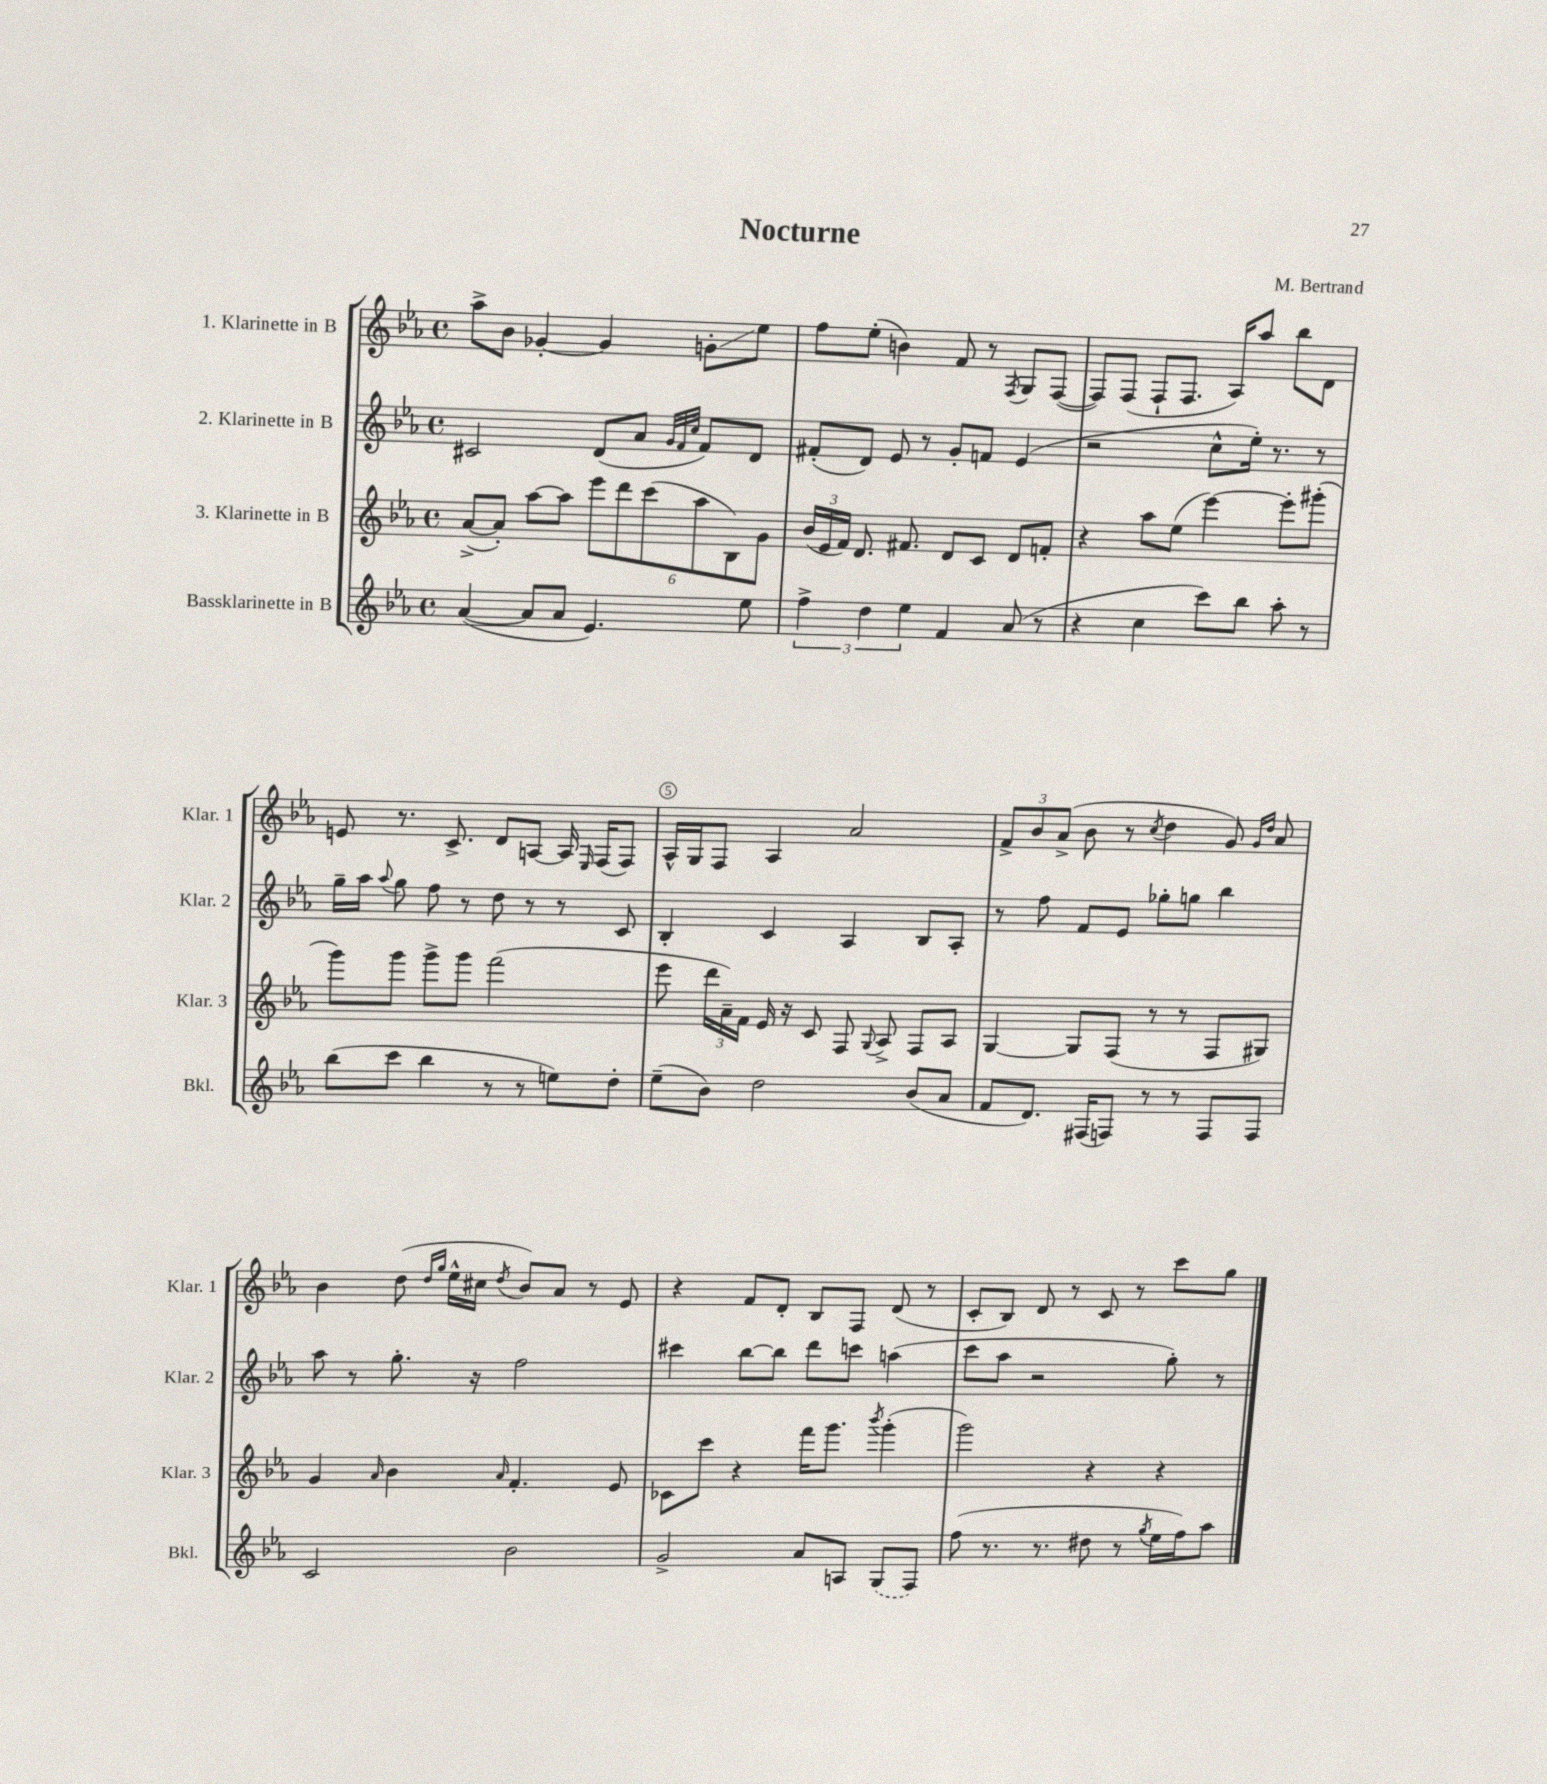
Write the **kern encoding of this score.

**kern	**kern	**kern	**kern
*staff4	*staff3	*staff2	*staff1
*clefG2	*clefG2	*clefG2	*clefG2
*k[b-e-a-]	*k[b-e-a-]	*k[b-e-a-]	*k[b-e-a-]
*M4/4	*M4/4	*M4/4	*M4/4
*met(c)	*met(c)	*met(c)	*met(c)
([4a-	([8a-^	2c#	8aa-^
.	8a-'])	.	8b-
8a-]	[8aa-	.	[4g-'
8a-	8aa-]	.	.
4.e-)	12eee-	(8d	4g-]
.	12ddd	.	.
.	.	8a-	.
.	(12ccc	.	.
.	.	32qqg	.
.	.	32qqf	.
.	.	32qqcc	.
.	12aa-	8f)	8g'
.	12B-)	.	.
8ee-	.	8d	8ee-
.	12g	.	.
=	=	=	=
6ff^	(24b-	(8f#'	8ff
.	24e-	.	.
.	24f)	.	.
.	8.d	8d)	(8ee-'
6dd	.	.	.
.	.	8e-	4b)
.	8.f#	.	.
6ee-	.	.	.
.	.	8r	.
4f	8d	8g'	8f
.	8c	8f	8r
.	.	.	8qF
(8a-	8d	(4e-	8G
8r	8f'	.	([8F
=	=	=	=
4r	4r	2r	8F])
.	.	.	(8F
4cc	8aa-	.	8F`
.	(8ee-	.	8.F
8ccc)	[4eee-)	8cc^^	.
.	.	.	16A-)
8bb-	.	16ee-')	8aa-
.	.	8.r	.
8aa-'	8eee-']	.	8bb-
8r	(8ggg#'	8r	8d
=	=	=	=
(8bb-	8ggg)	16gg~	8e
.	.	16aa-	.
.	.	8qqaa-	.
8ccc	8ggg	8gg	8.r
4bb-	8ggg^	8ff	.
.	.	.	8.c^
.	8ggg	8r	.
8r	(2fff	8dd	8d
8r	.	8r	[8A
8ee)	.	8r	16A]
.	.	.	16qqE-
.	.	.	(16F
8dd'	.	8c	8F)
=	=	=	=
(8ee-~	8eee-	4B-'	16A-^^
.	.	.	16G
8b-)	24ddd	.	8F
.	24a-~)	.	.
.	24f	.	.
2dd	16e-	4c	4A-
.	16r	.	.
.	8c	.	.
.	8F	4A-	2a-
.	8qqG	.	.
.	8A-^	.	.
(8b-	8F	8B-	.
8a-	8A-	8A-'	.
=	=	=	=
8f	[4G	8r	12f^
.	.	.	12b-
8.d)	.	8ff	.
.	.	.	(12a-^
.	8G]	8f	8b-
(16F#	.	.	.
8F)	(8F	8e-	8r
.	.	.	8qcc
8r	8r	8gg-'	4dd
8r	8r	8gg	.
8F	8F	4bb-	8g)
.	.	.	16qqg
.	.	.	16qqdd
8F	8G#)	.	8a-
=	=	=	=
2c	4g	8aa-	4b-
.	.	8r	.
.	16qqa-	.	.
.	4b-	8.gg'	(8dd
.	.	.	16qqdd
.	.	.	16qqgg
.	.	.	16ee-^^
.	.	16r	16cc#
.	16qqa-	.	8qdd
2b-	4.f'	2ff	8b-)
.	.	.	8a-
.	.	.	8r
.	8e-	.	8e-
=	=	=	=
2g^	8c-	4ccc#	4r
.	8ccc	.	.
.	4r	[8bb-	8f
.	.	8bb-]	8d'
8a-	16fff	8ddd	8B-
.	8.ggg	.	.
8A	.	8ccc	8F
.	8qbbb-	.	.
(8G	(4ggg'	(4aa	(8d
8F)	.	.	8r
=	=	=	=
(8ff	2ggg)	8ccc	8c'
8.r	.	8aa-	8B-)
.	.	2r	8d
8.r	.	.	.
.	.	.	8r
8dd#	4r	.	8c
8r	.	.	8r
8qgg	.	.	.
16ee-	4r	8gg')	8ccc
16ff)	.	.	.
8aa-	.	8r	8gg
==	==	==	==
*-	*-	*-	*-
